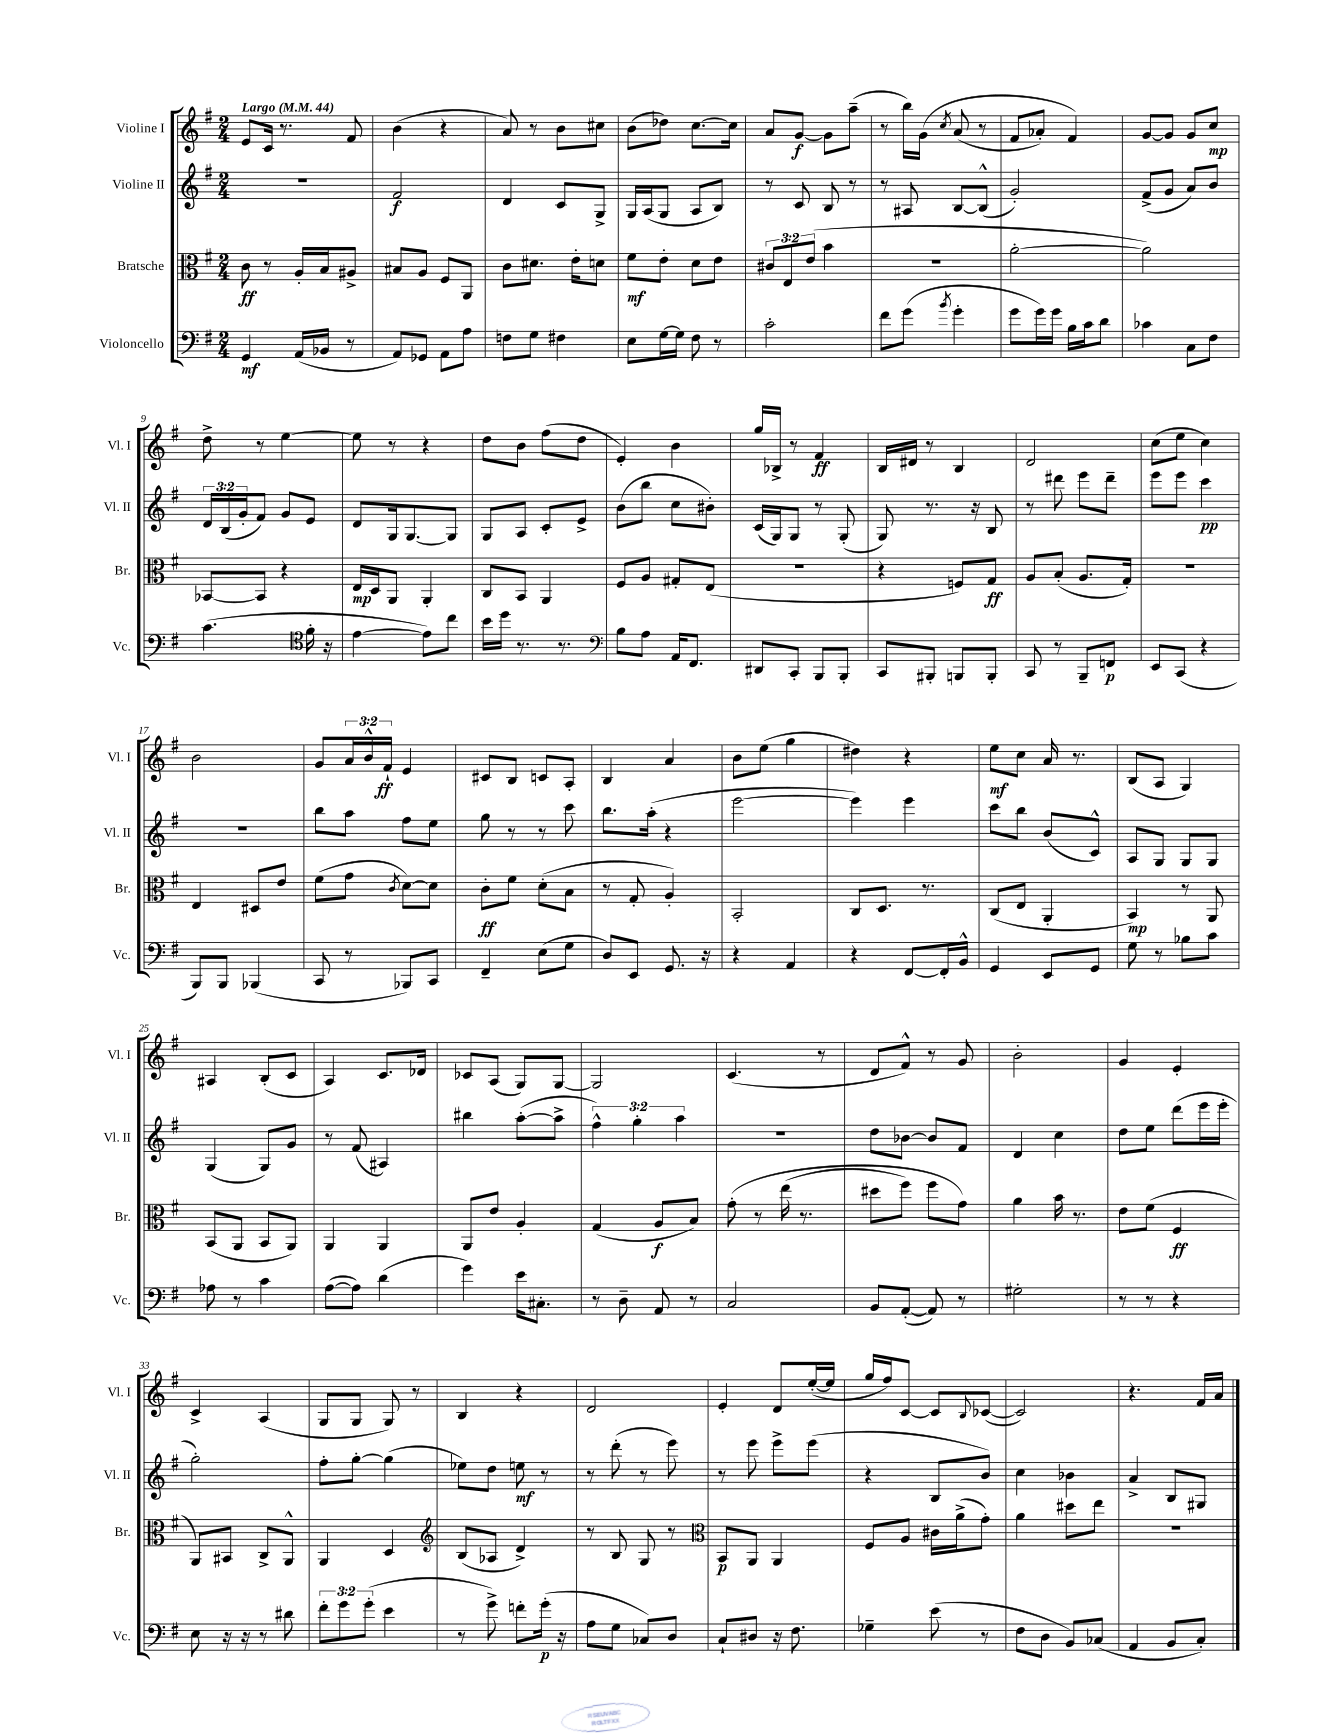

**kern	**kern	**kern	**kern
*staff4	*staff3	*staff2	*staff1
*clefF4	*clefC3	*clefG2	*clefG2
*k[f#]	*k[f#]	*k[f#]	*k[f#]
*M2/4	*M2/4	*M2/4	*M2/4
*MM44	*MM44	*MM44	*MM44
4GG	8c	2r	8e
.	8r	.	16c
.	.	.	8.r
(16AA	16A'	.	.
16BB-	16B	.	.
8r	8A#^	.	8f#
=	=	=	=
8AA)	8B#	2f#	(4b
8GG-	8A	.	.
8AA	8F#	.	4r
8A	8AA	.	.
=	=	=	=
8F	8c	4d	8a)
8G	8.d#	.	8r
4F#	.	8c	8b
.	16e'	.	.
.	8d	8G^	8cc#
=	=	=	=
8E	8f#	16G	(8b
.	.	(16A	.
[16G	8e'	8G	8dd-)
16G]	.	.	.
8F#	8d	8A	[8.cc
8r	8e	8B)	.
.	.	.	16cc]
=	=	=	=
2c'	12c#	8r	8a
.	12E	.	.
.	.	8c	[8g
.	(12e	.	.
.	4b	8B	8g]
.	.	8r	(8aa~
=	=	=	=
8f#	2r	8r	8r
(8g	.	8A#	16bb)
.	.	.	&(16g
8qb	.	.	8qcc
4g'	.	[8B	(8a
.	.	(8B^^]	8r
=	=	=	=
8g	[2a'	2g')	8f#
16g)	.	.	8a-')
16g	.	.	.
16B	.	.	4f#&)
16c	.	.	.
8d	.	.	.
=	=	=	=
4c-	2a])	(8f#^	[8g
.	.	8g	8g]
8C	.	8a)	8g
8F#	.	8b	8cc
=	=	=	=
(4.c	[8BB-	24d	8dd^
.	.	(24B	.
.	.	24g'	.
.	8BB-]	8f#)	8r
.	4r	8g	[4ee
*clefC4	*	*	*
16f#'	.	8e	.
16r	.	.	.
=	=	=	=
[4e	16E	8d	8ee]
.	16D	.	.
.	8AA	16G	8r
.	.	[8.G	.
8e])	4AA'	.	4r
8cc	.	8G]	.
=	=	=	=
16b	8C	8G	8dd
16dd	.	.	.
8.r	8BB	8A	8b
.	4AA	8c'	(8ff#
8.r	.	.	.
.	.	8e^	8dd
=	=	=	=
*clefF4	*	*	*
8B	8F#	(8b	4e')
8A	8A	8bb	.
16AA	8G#'	8cc	4b
8.FF#	.	.	.
.	(8E	8b#')	.
=	=	=	=
8DD#	2r	(16c	16gg
.	.	16G)	16B-^
8CC'	.	8G	8r
8BBB	.	8r	4f#
8BBB'	.	(8G'	.
=	=	=	=
8CC	4r	8G)	16B
.	.	.	16d#
8BBB#'	.	8.r	8r
8BBB	8F)	.	4B
.	.	16r	.
8BBB'	8G	8B	.
=	=	=	=
8CC	8A	8r	2d
8r	(8B'	8ddd#	.
8BBB~	8.A	8eee	.
8FF	.	8ddd#~	.
.	16G')	.	.
=	=	=	=
8EE	2r	8eee	(8cc
(8CC	.	8eee	8ee
4r	.	4ccc	4cc)
=	=	=	=
8BBB)	4E	2r	2b
8BBB	.	.	.
(4BBB-	8D#	.	.
.	8e	.	.
=	=	=	=
8CC	(8f#	8bb	8g
8r	8g	8aa	24a
.	.	.	24b^^
.	.	.	24f#`
.	8qc	.	.
8BBB-)	[8d)	8ff#	4e
8CC	8d]	8ee	.
=	=	=	=
4FF#~	8c'	8gg	8c#
.	8f#	8r	8B
(8E	(8d'	8r	8c
8G	8B	8ccc	8A'
=	=	=	=
8D)	8r	8.bb	4B
8EE	8G'	.	.
.	.	(16aa'	.
8.GG	4A')	4r	4a
16r	.	.	.
=	=	=	=
4r	2BB'	[2eee	8b
.	.	.	(8ee
4AA	.	.	4gg
=	=	=	=
4r	8C	4eee])	4dd#)
.	8.D	.	.
[8FF#	.	4eee	4r
.	8.r	.	.
16FF#']	.	.	.
16BB^^	.	.	.
=	=	=	=
4GG	(8C	8ccc	8ee
.	8E	8bb	8cc
8EE	4AA'	(8b	16a
.	.	.	8.r
8GG	.	8c^^)	.
=	=	=	=
8G	4BB)	8A	(8B
8r	.	8G	8A
8B-	8r	8G	4G)
8c	8AA	8G	.
=	=	=	=
8A-	(8BB	(4G	4A#
8r	8AA	.	.
4c	8BB	8G)	(8B'
.	8AA)	8g	8c
=	=	=	=
([8A	4AA	8r	4A)
8A])	.	(8f#	.
(4d	4AA	4A#)	8.c
.	.	.	16d-
=	=	=	=
4g)	8AA	4bb#	8c-
.	8e	.	(8A
16e	4A'	([8aa'	8G)
8.C#'	.	.	.
.	.	8aa^]	[8G
=	=	=	=
8r	(4G	6ff#^^)	2G]
8D~	.	.	.
.	.	6gg'	.
8AA	8A	.	.
.	.	6aa	.
8r	8B)	.	.
=	=	=	=
2C	&(8g'	2r	(4.c
.	8r	.	.
.	(16ee	.	.
.	8.r	.	.
.	.	.	8r
=	=	=	=
8BB	8dd#	8dd	8d
([8AA'	8ff#)	[8b-	8f#^^)
8AA])	8ff#	8b-]	8r
8r	8g&)	8f#	8g
=	=	=	=
2G#'	4a	4d	2b'
.	16b	4cc	.
.	8.r	.	.
=	=	=	=
8r	8e	8dd	4g
8r	(8f#	8ee	.
4r	4F#	(8ddd	4e'
.	.	16eee	.
.	.	16eee'	.
=	=	=	=
8E	8AA)	2gg')	4c^
16r	8BB#	.	.
16r	.	.	.
8r	8C^	.	(4A
8d#	8AA^^	.	.
=	=	=	=
12f#'	4AA	8ff#'	8G
12g	.	.	.
.	.	[8gg'	8G
(12g'	.	.	.
4e	4D	(4gg]	8G)
.	.	.	8r
=	=	=	=
*	*clefG2	*	*
8r	(8B	8ee-)	4B
8g^)	8A-	8dd	.
8f'	4d^)	8ee	4r
(16g'	.	8r	.
16r	.	.	.
=	=	=	=
8A	8r	8r	2d
8G	8B	(8ddd'	.
8C-)	8G	8r	.
8D	8r	8eee)	.
=	=	=	=
*	*clefC3	*	*
8C`	8BB	8r	4e'
8D#	8AA	8eee	.
16r	4AA	8eee^	8d
8.F#	.	.	.
.	.	(8eee	([16ee'
.	.	.	16ee]
=	=	=	=
4G-~	8F#	4r	16gg
.	.	.	16ff#)
.	8A	.	[8c
(8e	16c#	8B	8c]
.	(16a^	.	.
.	.	.	8qqB
8r	8g')	8b)	([8c-
=	=	=	=
8F#	4a	4cc	2c-])
8D	.	.	.
8BB)	8dd#	4b-	.
(8C-	8ee	.	.
=	=	=	=
4AA	2r	4a^	4.r
8BB	.	8B	.
8C')	.	8G#	16f#
.	.	.	16a
==	==	==	==
*-	*-	*-	*-
